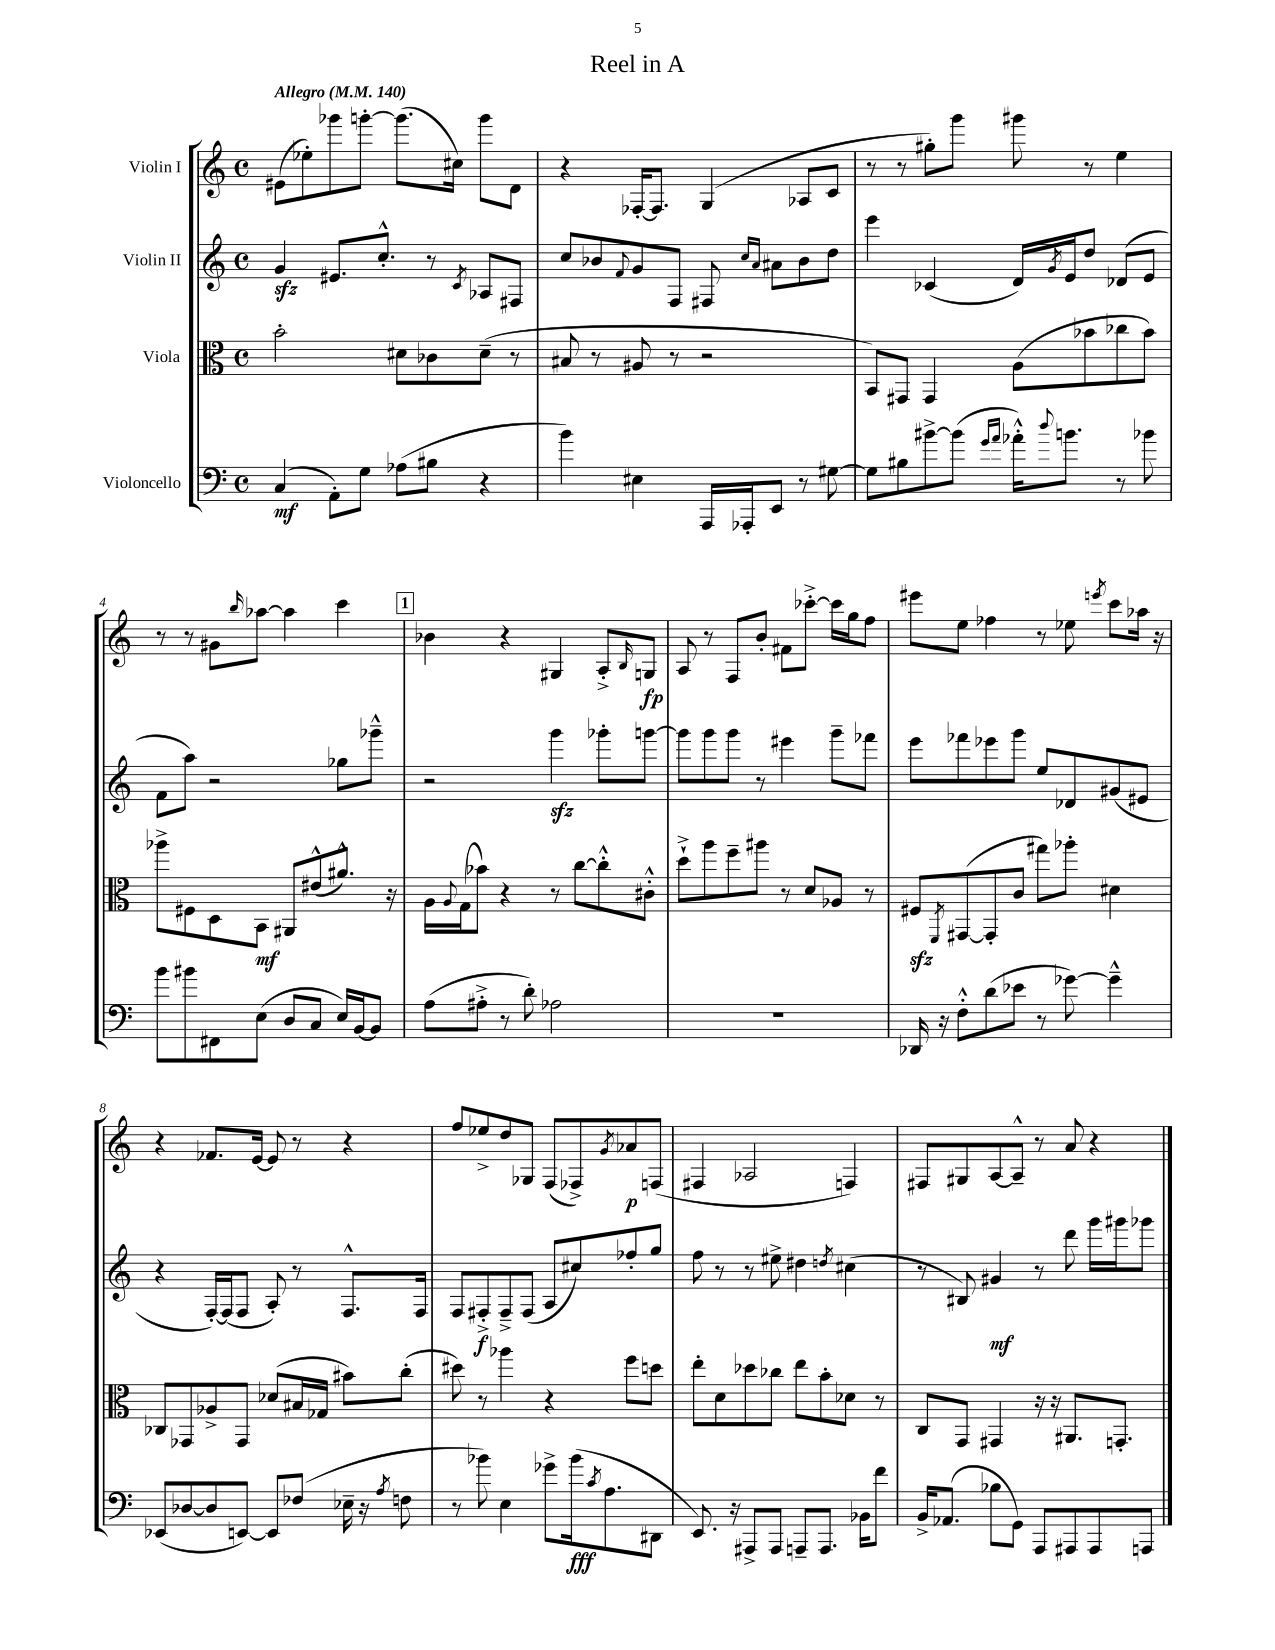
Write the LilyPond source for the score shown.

\header { title = "Reel in A" }
<<
\new StaffGroup <<
\new Staff = "s0" \with { instrumentName = "Violin I" } {
    \clef treble \key c \major \defaultTimeSignature \time 4/4 \tempo "Allegro" 4 = 140
    eis'8( ees''8-.) ges'''8 g'''8~-. g'''8.( cis''16) g'''8 d'8 |
    r4 fes16~-. fes8. g4( aes8 c'8 |
    r8 r8 gis''8-.) g'''8 gis'''8 r8 e''4 |
    r8 r8 gis'8 \grace { b''16 } aes''8~ aes''4 c'''4 |
    \mark \markup { \box "1" } bes'4 r4 gis4 a8-.-> \grace { b16 } g8\fp |
    a8 r8 f8 b'8-. fis'8 ces'''8~-.-> ces'''16 g''16 f''8 |
    eis'''8 e''8 fes''4 r8 ees''8 \acciaccatura { e'''8 } c'''8 aes''16 r16 |
    r4 fes'8. e'16~ e'8 r8 r4 |
    f''8 ees''8-> d''8 ges8 f8( fes8->) \acciaccatura { g'8 } aes'8\p f8( |
    fis4 aes2 f4) |
    fis8 gis8 a8~ a8---^ r8 a'8 r4 \bar "|." |
}
\new Staff = "s1" \with { instrumentName = "Violin II" } {
    \clef treble \key c \major \defaultTimeSignature \time 4/4
    g'4\sfz eis'8. c''8.-.-^ r8 \acciaccatura { c'8 } aes8 fis8 |
    c''8 bes'8 \appoggiatura { f'8 } g'8 f8 fis8 \grace { c''16 a'16 } ais'8 bes'8 d''8 |
    e'''4 ces'4( d'16) \acciaccatura { g'8 } e'16 d''8 des'8( e'8 |
    f'8 a''8) r2 ges''8 ges'''8---^ |
    \mark \markup { \box "1" } r2 g'''4\sfz ges'''8-. g'''8~ |
    g'''8 g'''8 g'''8 r8 eis'''4 g'''8-- fes'''8 |
    e'''8 fes'''8 ees'''8 g'''8 e''8 des'8 gis'8( eis'8 |
    r4 f16~-.) f16( f8 a8-.) r8 f8.-^ f16 |
    f8 fis8-.->\f fis8---> fis8( a8 cis''8) fes''8-. g''8 |
    f''8 r8 r8 eis''8-> dis''4 \acciaccatura { d''8 } cis''4( |
    r8 bis8) gis'4\mf r8 d'''8 g'''16 gis'''16 ges'''8 \bar "|." |
}
\new Staff = "s2" \with { instrumentName = "Viola" } {
    \clef alto \key c \major \defaultTimeSignature \time 4/4
    b'2-. dis'8 ces'8 dis'8--( r8 |
    bis8 r8 ais8 r8 r2 |
    b,8) gis,8 gis,4 a8( bes'8 ces''8 bes'8) |
    aes''8-> fis8 d8 b,8\mf ais,8 eis'8-^( ais'8.-^) r16 |
    \mark \markup { \box "1" } a16 \appoggiatura { a8 } g16( bes'8) r4 r8 c''8~ c''8-.-^ cis'8-.-^ |
    d''8-!-> a''8 f''8-- ais''8 r8 d'8 aes8 r8 |
    fis8\sfz \acciaccatura { f,8 } gis,8~( gis,8-. c'8 gis''8) aes''8-. dis'4 |
    ces8 ges,8 aes8-> ges,8 des'8( bis16 ges16 bis'8) c''8-.( |
    dis''8) r8 aes''4 r4 f''8 d''8 |
    e''8-. d'8 des''8 ces''8 e''8 b'8-. des'8 r8 |
    c8 g,8 gis,4 r16 r16 ais,8. g,8.-. \bar "|." |
}
\new Staff = "s3" \with { instrumentName = "Violoncello" } {
    \clef bass \key c \major \defaultTimeSignature \time 4/4
    c4\mf( a,8-.) g8 aes8( bis8 r4 |
    b'4) eis4 a,,16 aes,,16-. e,8 r8 gis8~ |
    gis8 bis8 bis'8~-> bis'8( \grace { g'16 a'16 } aes'16-.-^) \appoggiatura { d''8 } b'8. r8 bes'8 |
    b'8 bis'8 fis,8 e8( d8 c8 e16) b,16~ b,8 |
    \mark \markup { \box "1" } a8( ais8-.-> r8 d'8-.) aes2 |
    R1 |
    des,16 r16 f8-.-^ d'8( ees'8 r8 ges'8~) ges'4---^ |
    ees,8( des8~ des8 e,8~) e,8 fes8( ees16-- r16 \acciaccatura { a8 } f8 |
    r8 bes'8) e4 ges'8-> bes'16\fff( \acciaccatura { c'8 } a8. dis,8 |
    e,8.) r16 ais,,8-> ais,,8 a,,8-- a,,8. bes,16 f'8 |
    b,16-> aes,8.( bes8 g,8) a,,8 ais,,8 ais,,8 a,,8 \bar "|." |
}
>>
>>
